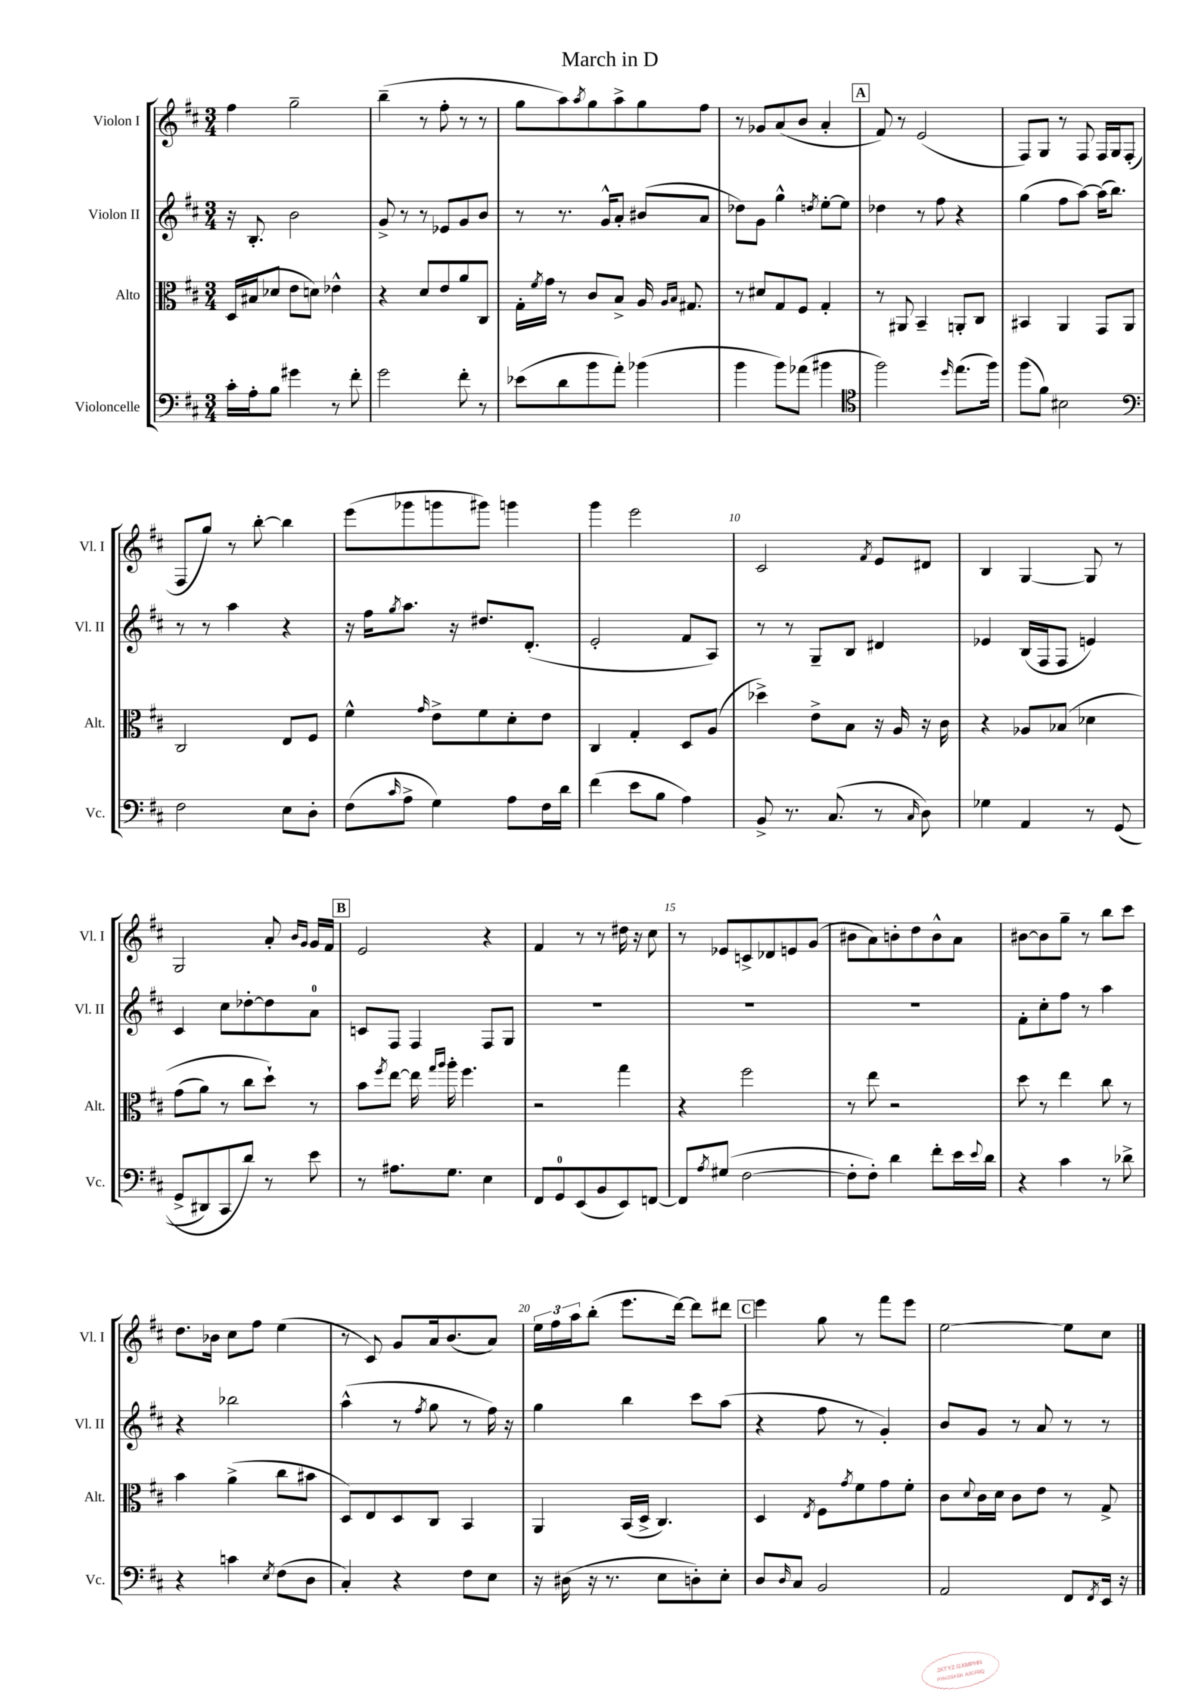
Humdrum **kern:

**kern	**kern	**kern	**kern
*part4	*part3	*part2	*part1
*staff4	*staff3	*staff2	*staff1
*I"Violoncelle	*I"Alto	*I"Violon II	*I"Violon I
*I'Vc.	*I'Alt.	*I'Vl. II	*I'Vl. I
*clefF4	*clefC3	*clefG2	*clefG2
*k[f#c#]	*k[f#c#]	*k[f#c#]	*k[f#c#]
*M3/4	*M3/4	*M3/4	*M3/4
=1	=1	=1	=1
16c#'\LL	16D/LL	16r	4ff#\
16A'\J	(16B#X/J	8.B'/	.
8B\J	8d-X/J	.	.
4g#X\	8e\L	2b\	2gg~\
.	8dn\J)	.	.
8r	4e-X^^\	.	.
8f#'\	.	.	.
=2	=2	=2	=2
2g\	4r	8g^/	(4bb~\
.	.	8r	.
.	8d/L	8r	8r
.	8e/	8e-X/L	8ff#'\
8f#'\	8a/	8g/	8r
8r	8C#/J	8b/J	8r
=3	=3	=3	=3
(8e-X\L	16G'\LL	8r	8gg\L
.	8qf#/	.	.
.	16g\JJ	.	.
8d\	8r	8.r	8aa\)
.	.	.	8qaa/
8b\	8c#/L	.	8gg\
.	.	16g^^/KL	.
8a'\J)	8B^/J	8a'/J	8aa^\
(4b-X\	16A/	(8b#X/L	8gg\
.	16qqA/LL	.	.
.	16qqB/JJ	.	.
.	8.G#X/	.	.
.	.	8a/J	8ff#\J
=4	=4	=4	=4
4b\	8r	8dd-X\L)	8r
.	8d#X/L	8g\J	8g-X/L
8b\L)	8G/	4gg^^\	(8a/
(8a-X\J	8F#/J	.	8b/J
.	.	8qddn/	.
4b#X\	4G'/	[8ee'\L	4a'/
.	.	8ee\J]	.
!!LO:REH:place=s1:t=A
=5	=5	=5	=5
*clefC4	*	*	*
2ff#\)	8r	4dd-X\	8f#/)
.	8AA#X/	.	8r
.	4BB~/	8r	(2e/
.	.	8ff#\	.
16qqdd/	.	.	.
(8.ee\L	8AAn'/L	4r	.
.	8C#/J	.	.
16ff#\Jk)	.	.	.
=6	=6	=6	=6
(8ff#\L	4BB#X/	(4gg\	8F#/L)
8f#\J)	.	.	8G/J
2B#X\	4AA/	8ff#\L	8r
.	.	[8aa\J)	8F#/
.	8GG/L	(16aa\KL]	16F#/LL
.	.	8.bb\J)	16G/J
.	8AA/J	.	(8F#'/J
!!LO:LB:g=z
=7	=7	=7	=7
*clefF4	*	*	*
2F#\	2C#/	8r	8F#/L
.	.	8r	8gg/J)
.	.	4aa\	8r
.	.	.	[8bb'\
8E\L	8E/L	4r	4bb\]
8D'\J	8F#/J	.	.
=8	=8	=8	=8
(8F#\L	4f#^^\	16r	(8eee\L
.	.	16ff#\KL	.
16qqc#/	.	8qgg/	.
8A^\J	.	8.aa\J	8ggg-X\
.	16qqg/	.	.
4G\)	8e^\L	.	8gggn\
.	.	16r	.
.	8f#\	8.dd#X/L	8ggg#X\J)
8A\L	8d'\	.	4gggn\
.	.	(8.d'/J	.
16F#\L	8e\J	.	.
16d\JJ	.	.	.
=9	=9	=9	=9
(4f#\	4C#/	2e'/	4ggg\
8e\L	4G'/	.	2eee\
8B\J	.	.	.
4A\)	8D/L	8f#/L	.
.	(8A/J	8A/J)	.
=10	=10	=10	=10
8BB^/	4dd-X^\)	8r	2c#/
8.r	.	8r	.
.	8e^\L	8G~/L	.
(8.C#/	.	.	.
.	8B\J	8B/J	.
.	.	.	8qf#/
8r	16r	4d#X/	8e/L
.	16A/	.	.
16qqC#/	.	.	.
8D\)	16r	.	8d#X/J
.	16c#\	.	.
=11	=11	=11	=11
4G-X\	4r	4e-X/	4B/
4AA/	8A-X/L	(16B/LL	[4G/
.	.	16F#/J	.
.	(8B-X/J	8F#/J	.
8r	4d-X\	4en/)	8G/]
((8GG/	.	.	8r
!!LO:LB:g=z
=12	=12	=12	=12
8GG^/L	(8g\L	4c#/	2G/
8DD#X/)	8a\J)	.	.
8CC#/	8r	8cc#\L	.
8d/J)	8cc#\L	[8dd-X'\	.
8r	8dd`\J)	8dd-\]	8a'/
.	.	.	16qqb/LL
.	.	.	16qqg/JJ
8e\	8r	8a\J	16g/LL
.	.	.	16f#/JJ
!!LO:REH:place=s1:t=B
=13	=13	=13	=13
8r	8b\L	8cn/L	2e/
.	8qff#/	.	.
8.A#X\L	[8ee\J	8F#/J	.
.	16ee\]	4F#/	.
.	16qqgg/LL	.	.
.	16qqaa/JJ	.	.
8.G\J	16aa'\	.	.
.	4.ff#\	.	.
4E\	.	8F#/L	4r
.	.	8G/J	.
=14	=14	=14	=14
8FF#/L	2r	2.r	4f#/
8GG/	.	.	.
(8EE/	.	.	8r
8BB/	.	.	8r
8EE/)	4gg\	.	16dd#X\
.	.	.	16r
[8FFn/J	.	.	8cc#\
=15	=15	=15	=15
8FF/L]	4r	2.r	8r
8qA/	.	.	.
(8G#X/J	.	.	8e-X/L
[2F#\	2ff#\	.	8cn^/
.	.	.	8d-X/
.	.	.	8en/
.	.	.	(8g/J
=16	=16	=16	=16
8F#'\L]	8r	2.r	8b#X\L
8F#'\J)	8ee\	.	8a\)
4d\	2r	.	8bn'\
.	.	.	8dd\
8f#'\L	.	.	8b^^\
16e\L	.	.	8a\J
8qqe/	.	.	.
16d\JJ	.	.	.
=17	=17	=17	=17
4r	8dd\	8f#'\L	[8b#X\L
.	8r	8cc#'\	8b#\]
4c#\	4ee\	8ff#\J	8gg~\J
.	.	8r	8r
8r	8cc#\	4aa\	8bb\L
8d-X^\	8r	.	8ccc#\J
!!LO:LB:g=z
=18	=18	=18	=18
4r	4b\	4r	8.dd\L
.	.	.	16b-X\Jk
4cn\	(4a^\	2bb-X\	8cc#\L
.	.	.	8ff#\J
8qE/	.	.	.
(8F#\L	8cc#\L	.	(4ee\
8D\J	8b#X\J	.	.
=19	=19	=19	=19
4C#'/)	8D/L)	(4aa^^\	8r
.	8E/	.	8c#/)
4r	8D/	8r	8g/L
.	.	8qff#/	.
.	8C#/J	8gg\	16a/k
.	.	.	(8.b/
8F#\L	4BB/	8r	.
8E\J	.	16ff#\)	8a/J)
.	.	16r	.
=20	=20	=20	=20
16r	4AA/	4gg\	24ee\LL
.	.	.	24ff#\
(16D#X\	.	.	.
.	.	.	24aa\J
16r	.	.	(8bb'\J
8.r	.	.	.
.	(16BB/LL	4bb\	8.eee\L
.	16D^/JJ	.	.
8E\L	4.C#/)	.	.
.	.	.	[16ddd\Jk)
8Dn'\)	.	8ccc#\L	8ddd\L]
8E'\J	.	(8aa\J	8ddd#X\J
!!LO:REH:place=s1:t=C
=21	=21	=21	=21
8D/L	4D/	4r	4eee\
16qqD/	.	.	.
8C#/J	.	.	.
.	8qE/	.	.
2BB/	8F#\L	8ff#\	8gg\
.	8qg/	.	.
.	8f#\	8r	8r
.	8g\	4g'/)	8fff#\L
.	8f#'\J	.	8eee\J
=22	=22	=22	=22
2AA/	8c#\L	8b/L	[2ee\
.	8qqd/	.	.
.	16c#\L	8g/J	.
.	16d\JJ	.	.
.	8c#\L	8r	.
.	8e\J	8a/	.
8FF#/L	8r	8r	8ee\L]
8qFF#/	.	.	.
16EE/Jk	8G^/	8r	8cc#\J
16r	.	.	.
==	==	==	==
*-	*-	*-	*-
